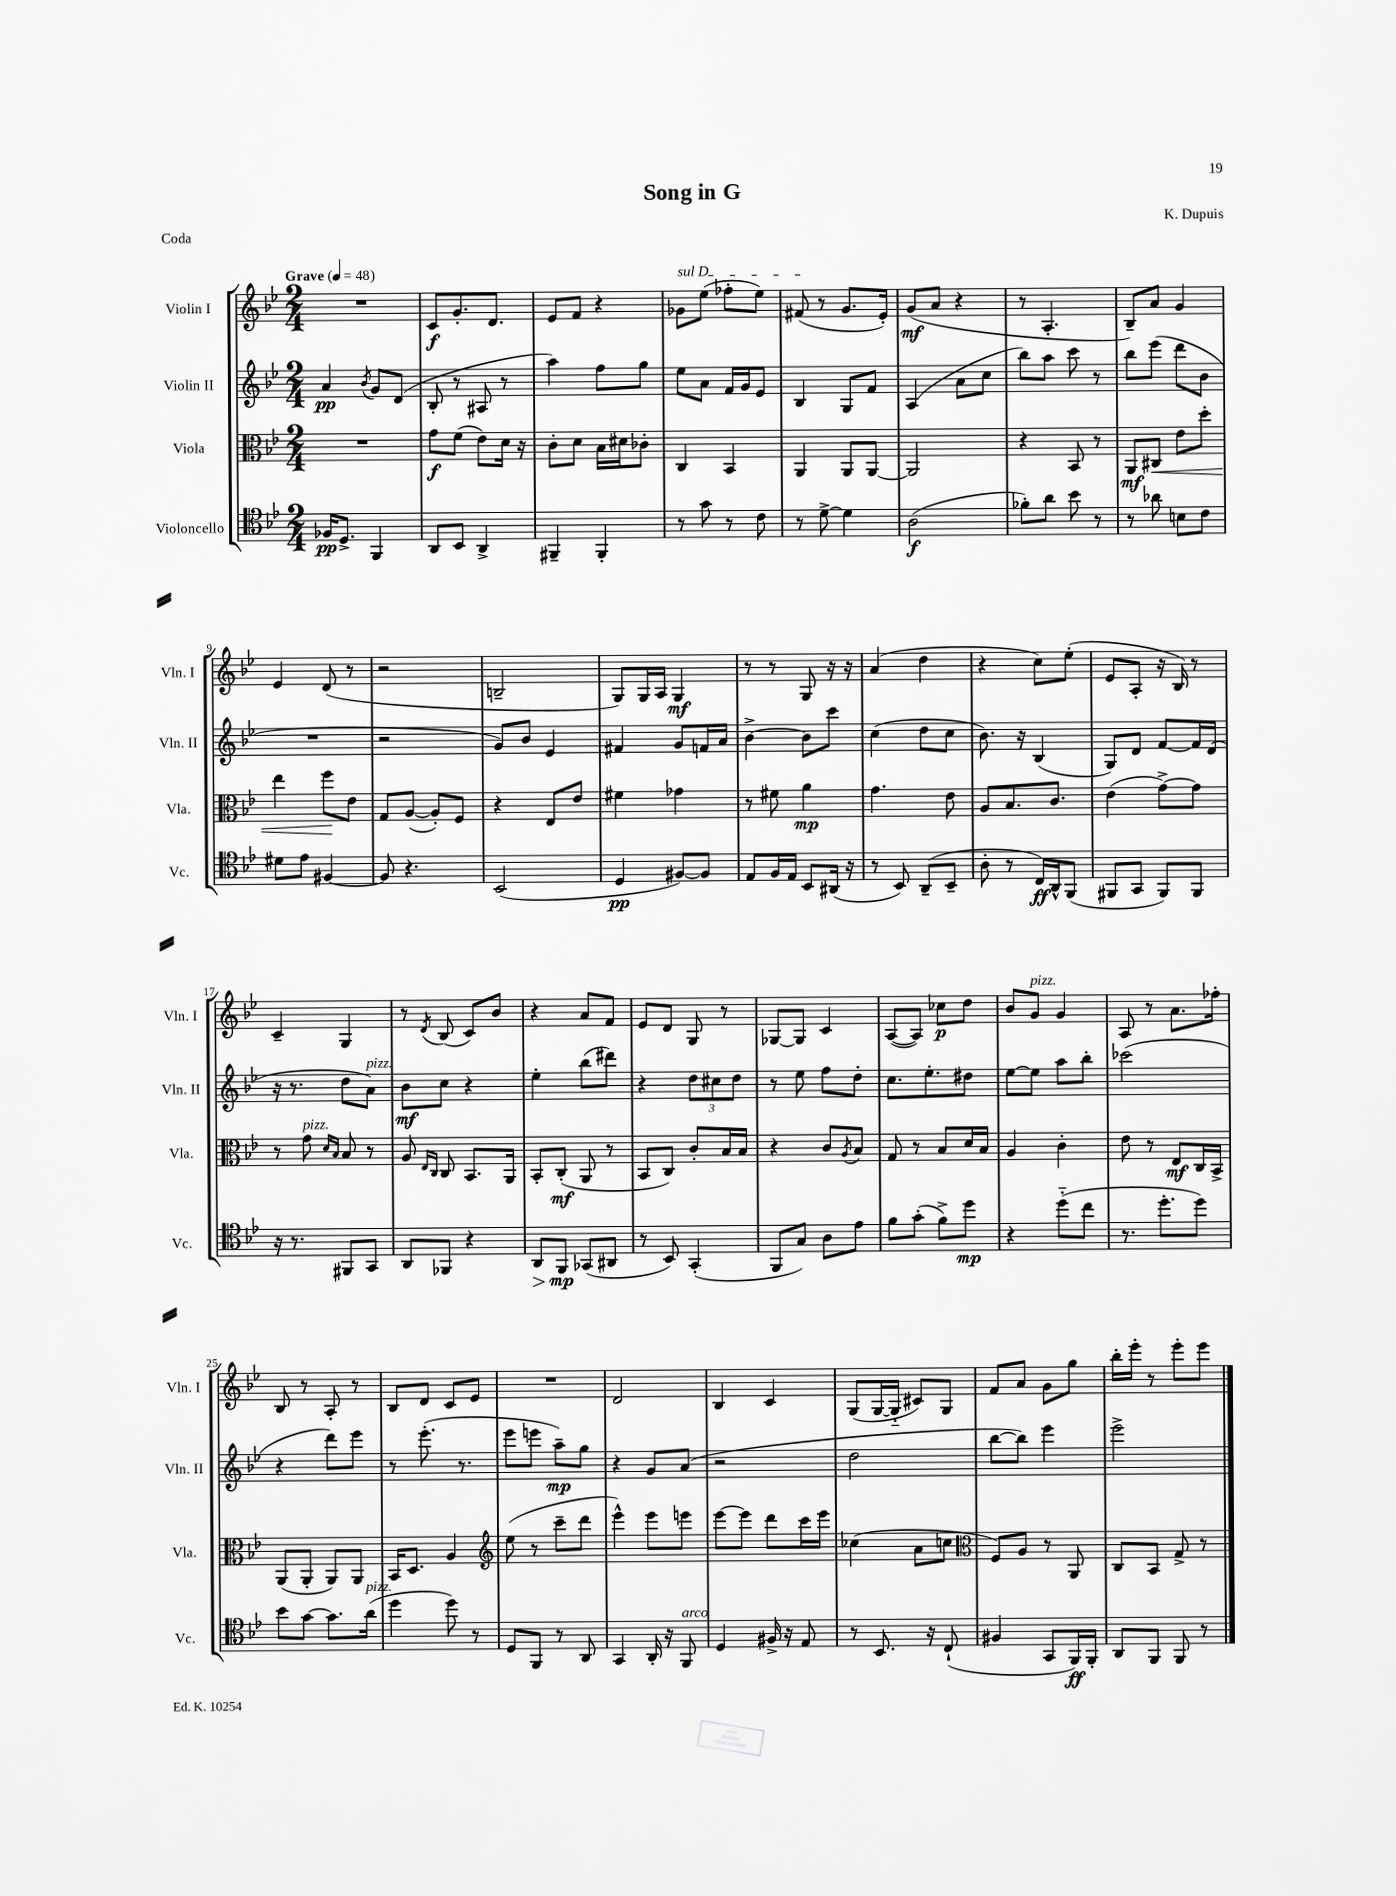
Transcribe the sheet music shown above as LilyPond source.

\header { title = "Song in G" composer = "K. Dupuis" piece = "Coda" }
<<
\new StaffGroup <<
\new Staff = "s0" \with { instrumentName = "Violin I" shortInstrumentName = "Vln. I" } {
    \clef treble \key bes \major \numericTimeSignature \time 2/4 \tempo "Grave" 4 = 48
    R2 |
    c'8\f g'8.-. d'8. |
    ees'8 f'8 r4 |
    \once \override TextSpanner.bound-details.left.text = \markup { \italic "sul D" } ges'8\startTextSpan ees''8( fes''8-. ees''8) |
    fis'8\stopTextSpan( r8 g'8. ees'16-.) |
    g'8\mf( a'8 r4 |
    r8 a4.-. |
    bes8--) a'8 g'4 |
    ees'4 d'8( r8 |
    r2 |
    b2-- |
    g8) g16 a16 g4\mf |
    r8 r8 g8 r16 r16 |
    a'4( d''4 |
    r4 c''8) ees''8-.( |
    ees'8 a8-. r16 bes16) r8 |
    c'4-- g4 |
    r8 \acciaccatura { d'8 } bes8( c'8) bes'8 |
    r4 a'8 f'8 |
    ees'8 d'8 g8 r8 |
    ges8~ ges8 c'4 |
    a8~( a8) ces''8\p d''8 |
    bes'8 g'8^\markup { \italic "pizz." } g'4 |
    a8 r8 a'8. fes''16-. |
    bes8 r8 a8-. r8 |
    bes8 d'8 c'8 ees'8 |
    R2 |
    d'2 |
    bes4 c'4 |
    g8( g16~ g16-_ cis'8) g8 |
    f'8 a'8 g'8 g''8 |
    bes''16-. ees'''16-. r8 ees'''8-. ees'''8 \bar "|." |
}
\new Staff = "s1" \with { instrumentName = "Violin II" shortInstrumentName = "Vln. II" } {
    \clef treble \key bes \major \numericTimeSignature \time 2/4
    a'4\pp \acciaccatura { bes'8 } g'8 d'8( |
    bes8-. r8 ais8 r8 |
    a''4) f''8 g''8 |
    ees''8 a'8 f'16 g'16 ees'8 |
    bes4 g8 f'8 |
    a4( a'8 c''8 |
    bes''8) a''8 c'''8 r8 |
    bes''8 ees'''8( d'''8 bes'8 |
    R2 |
    r2 |
    g'8) bes'8 ees'4 |
    fis'4 g'8 f'16 a'16 |
    bes'4~-> bes'8 c'''8 |
    c''4( d''8 c''8 |
    bes'8.) r16 bes4( |
    g8) d'8 f'8~ f'16 d'16( |
    r16 r8. d''8 a'8^\markup { \italic "pizz." }) |
    bes'8\mf c''8 r4 |
    ees''4-. bes''8( dis'''8) |
    r4 \tuplet 3/2 { d''8 cis''8 d''8 } |
    r8 ees''8 f''8 d''8-. |
    c''8. ees''8.-. dis''8 |
    ees''8~ ees''8 a''8 bes''8-. |
    ces'''2( |
    r4 d'''8) ees'''8 |
    r8 ees'''8.-.( r8. |
    ees'''8 e'''8 a''8--\mp) g''8 |
    r4 g'8 a'8( |
    r2 |
    d''2 |
    bes''8~ bes''8) ees'''4 |
    ees'''2-> \bar "|." |
}
\new Staff = "s2" \with { instrumentName = "Viola" shortInstrumentName = "Vla." } {
    \clef alto \key bes \major \numericTimeSignature \time 2/4
    R2 |
    g'8\f f'8( ees'8) d'16 r16 |
    c'8-. d'8 bes16 dis'16 ces'8-. |
    c4 bes,4 |
    a,4 a,8 a,8~ |
    a,2 |
    r4 bes,8 r8 |
    a,8\mf cis8\< ees'8 d''8-. |
    ees''4 f''8\! ees'8 |
    g8 a8~( a8-.) f8 |
    r4 ees8 ees'8 |
    fis'4 ges'4 |
    r8 fis'8 a'4\mp |
    g'4. ees'8 |
    a8 bes8. c'8. |
    ees'4( g'8~->) g'8 |
    r8 g'8^\markup { \italic "pizz." } \grace { d'16 bes16 } bes8 r8 |
    a8 \grace { ees16 c16 } c8 bes,8. a,16 |
    bes,8-. c8-.\mf( a,8 r8 |
    bes,8 c8) c'8-. bes16 bes16 |
    r4 c'8 \acciaccatura { a8 } bes8 |
    g8 r8 bes8 d'16 bes16 |
    a4 c'4-. |
    ees'8 r8 ees8\mf c16 bes,16-> |
    a,8( a,8-. a,8) a,8 |
    bes,16 d8. a4 |
    \clef treble ees''8( r8 c'''8-- d'''8 |
    ees'''4-^) ees'''8 e'''8 |
    ees'''8~ ees'''8 d'''8 c'''16 ees'''16 |
    ces''4( a'8 c''8 |
    \clef alto f8) a8 r8 a,8 |
    c8 bes,8 g8-> r8 \bar "|." |
}
\new Staff = "s3" \with { instrumentName = "Violoncello" shortInstrumentName = "Vc." } {
    \clef tenor \key bes \major \numericTimeSignature \time 2/4
    fes16\pp d8.-> f,4 |
    a,8 bes,8 a,4-> |
    fis,4-- fis,4-. |
    r8 g'8 r8 c'8 |
    r8 d'8~-> d'4 |
    a2\f( |
    fes'8-.) a'8 bes'8 r8 |
    r8 aes'8 b8 c'8 |
    dis'8 ees'8 fis4~ |
    fis8 r4. |
    bes,2( |
    d4\pp fis8~) fis8 |
    ees8 f16 ees16 bes,8 ais,16( r16 |
    r8 bes,8) a,8--( bes,8-- |
    a8-. r8 c16\ff) a,16-^ f,8( |
    fis,8 g,8 fis,8) fis,8 |
    r16 r8. fis,8 g,8 |
    a,8 fes,8 r4 |
    a,8\> f,8\mp\! ges,8( ais,8 |
    r8 bes,8) g,4-.( |
    f,8 g8) a8 ees'8 |
    f'8 g'8-.( f'8->) d''8\mp |
    r4 d''8-_( c''8 |
    r8. d''8.-. d''8) |
    bes'8 g'8~ g'8. a'16^\markup { \italic "pizz." }( |
    d''4 d''8) r8 |
    d8 f,8 r8 a,8 |
    g,4 a,16-. r16 f,8^\markup { \italic "arco" } |
    d4 fis16-> r16 ees8 |
    r8 bes,8. r16 c8-!( |
    fis4 g,8 f,16\ff) f,16-. |
    a,8 f,8 f,8 r8 \bar "|." |
}
>>
>>
